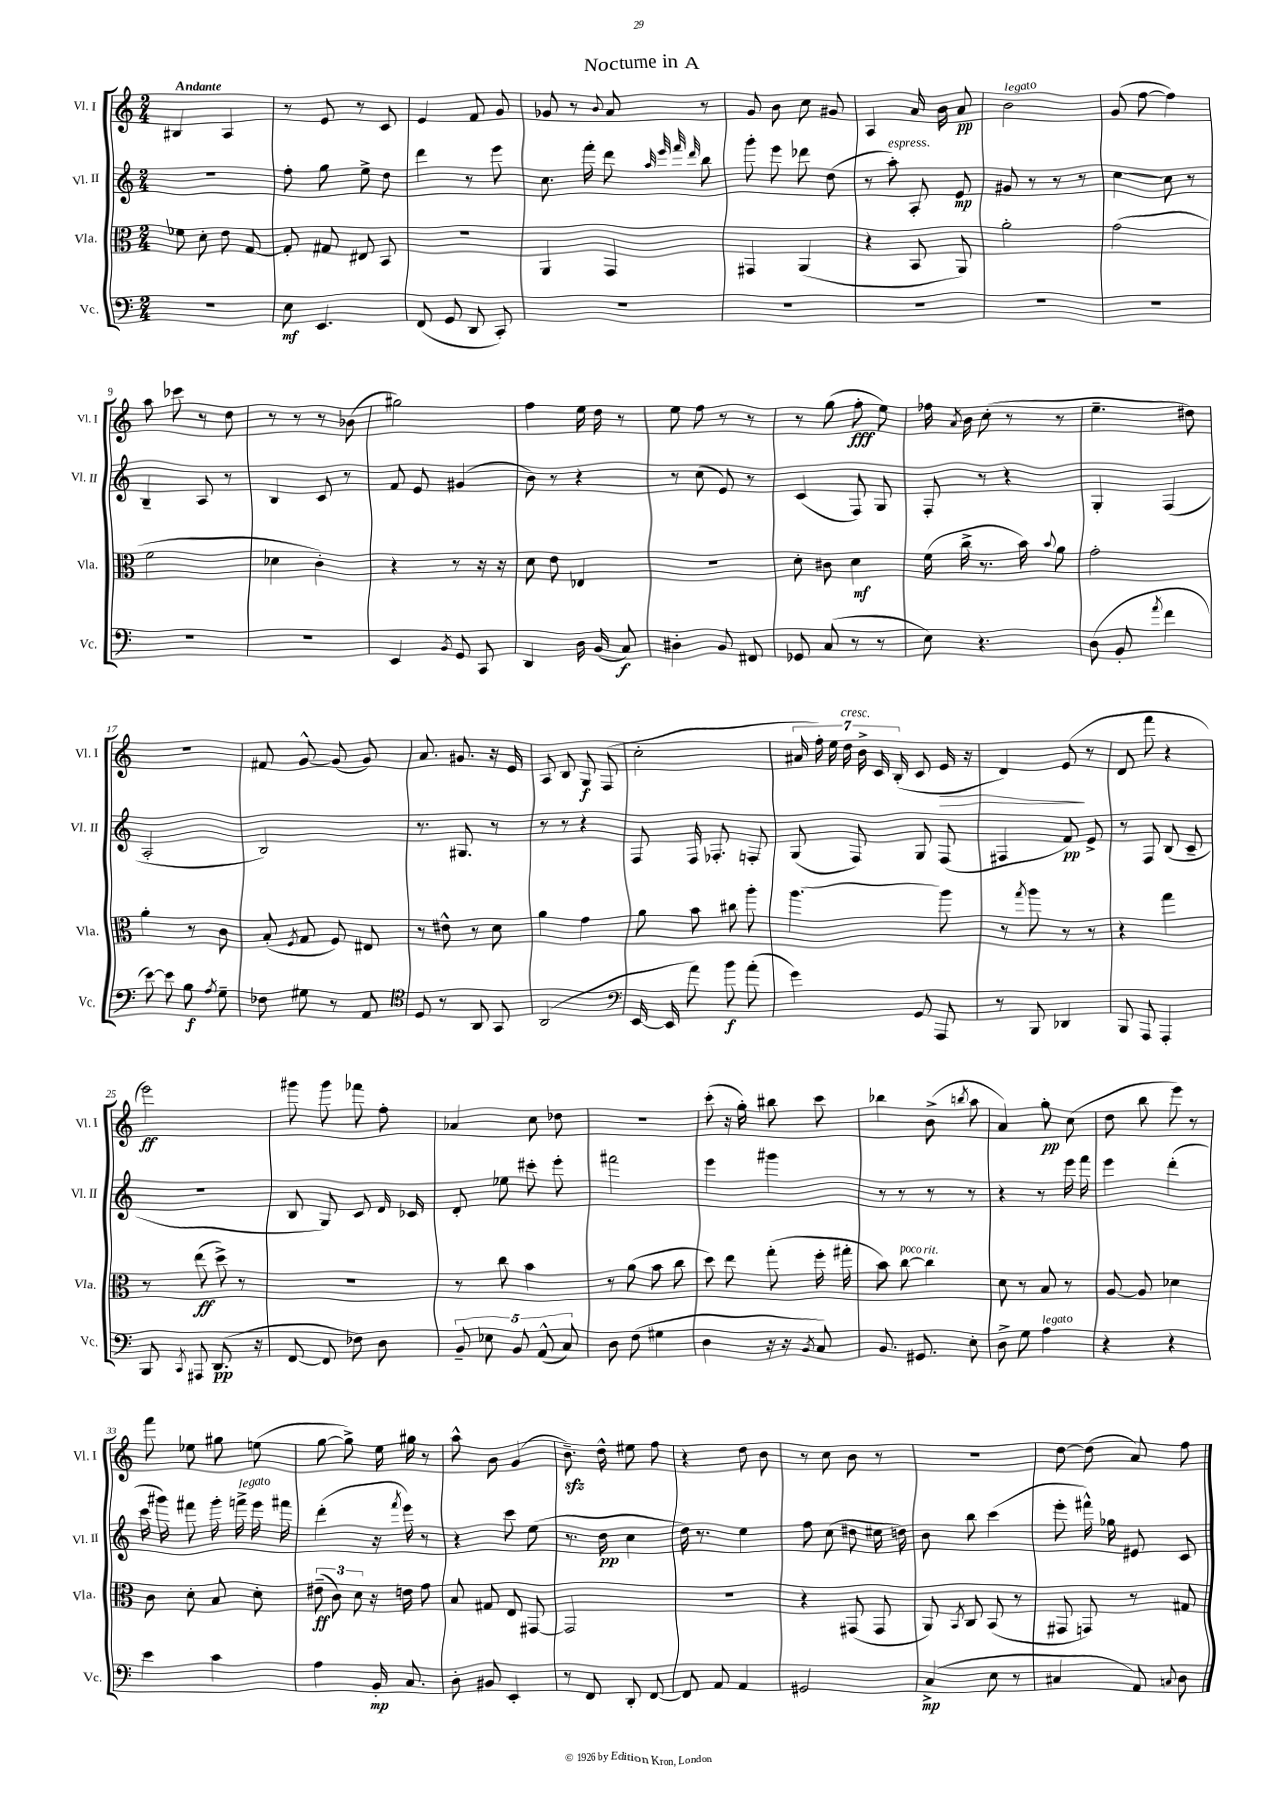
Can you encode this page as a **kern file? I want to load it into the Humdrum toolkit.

**kern	**kern	**kern	**kern
*staff4	*staff3	*staff2	*staff1
*clefF4	*clefC3	*clefG2	*clefG2
*k[]	*k[]	*k[]	*k[]
*M2/4	*M2/4	*M2/4	*M2/4
2r	8f-	2r	4B#
.	8d'	.	.
.	8e	.	4A
.	[8G	.	.
=	=	=	=
8E	8G']	8ff'	8r
4.EE	8G#	8gg	8e
.	8E#	8ee^	8r
.	8BB	8dd	8c
=	=	=	=
(8FF	2r	4ddd	4e
8GG	.	.	.
8DD	.	8r	8f
8CC')	.	8eee	8g
=	=	=	=
2r	4AA	8.cc	8g-
.	.	.	8r
.	.	16fff'	.
.	.	.	8qqb
.	4GG	8ddd	8a
.	.	32qqaa	.
.	.	32qqeee	.
.	.	32qqfff	.
.	.	32qqddd	.
.	.	8bb	8r
=	=	=	=
2r	4GG#	8ggg'	8g
.	.	8eee	8b
.	(4AA	8ddd-	8cc
.	.	(8dd	8g#
=	=	=	=
2r	4r	8r	4A
.	.	8aa')	.
.	8BB	8A'	16a
.	.	.	16b
.	8AA)	8e	8a
=	=	=	=
2r	2a'	8g#	2b
.	.	8r	.
.	.	8r	.
.	.	8r	.
=	=	=	=
2r	(2g	[4cc	(8g
.	.	.	[8ff
.	.	8cc]	4ff])
.	.	8r	.
=	=	=	=
2r	2f	4B~	8aa
.	.	.	8ccc-
.	.	8A	8r
.	.	8r	8dd
=	=	=	=
2r	4d-	4B	8r
.	.	.	8r
.	4c')	8c	8r
.	.	8r	(8b-
=	=	=	=
4EE	4r	8f	2gg#)
.	.	8e	.
8qBB	.	.	.
8GG	8r	(4g#	.
8CC	16r	.	.
.	16r	.	.
=	=	=	=
4DD	8d	8b)	4ff
.	8e	8r	.
16D	4E-	4r	16ee
(16BB	.	.	16dd
8C)	.	.	8r
=	=	=	=
4D#'	2r	8r	8ee
.	.	(8cc	8ff
8BB	.	8e)	8r
8FF#	.	8r	8r
=	=	=	=
8GG-	8d'	(4c	8r
(8C	8c#	.	(8gg
8r	4d	8F)	8ff'
8r	.	8G	8ee)
=	=	=	=
8E)	(16f	8F'	16ff-
.	.	.	8qa
.	16cc^	.	16b
4.r	8.r	8r	(8cc'
.	.	4r	8r
.	16b)	.	.
.	8qqb	.	.
.	8a	.	8r
=	=	=	=
(8D	2g'	4G'	4.ee~
8BB'	.	.	.
8qa	.	.	.
4f	.	(4F	.
.	.	.	8dd#)
=	=	=	=
[8e)	4a'	2A'	2r
8e]	.	.	.
8B	8r	.	.
8qA	.	.	.
8G~	8c	.	.
=	=	=	=
8F-	(8B'	2B)	8f#
.	8qF	.	.
8G#	8G	.	[8g^^
8r	8F)	.	(8g]
8AA	8E#	.	8g)
=	=	=	=
*clefC4	*	*	*
8D	8r	8.r	8.a
8r	8e#^^	.	.
.	.	8.G#	8.g#
8AA	8r	.	.
8GG	8d	8r	16r
.	.	.	16e
=	=	=	=
(2AA	4a	8r	8A
.	.	8r	8B
.	4g	4r	8G
.	.	.	(8F
=	=	=	=
*clefF4	*	*	*
[16EE	8a	8F	2cc'
16EE]	.	.	.
8a)	8b	16F	.
.	.	8.F-'	.
8b	8cc#	.	.
(8a'	8aa'	8F'	.
=	=	=	=
4g)	[4.aa	(8G	28a#
.	.	.	28ff')
.	.	.	28ee
.	.	.	28dd
.	.	8F)	.
.	.	.	28b^
.	.	.	28c
.	.	.	(28B'
8GG	.	8G	8c
8AAA	8aa]	(8F	16e
.	.	.	16r
=	=	=	=
8r	8r	4F#	4d)
.	8qgg	.	.
8BBB	8aa	.	.
4DD-	8r	8f)	(8e
.	8r	8e^	8r
=	=	=	=
8BBB	4r	8r	8d
8AAA	.	8F	8fff
4AAA'	4gg	(8B	4r
.	.	8c~	.
=	=	=	=
8BBB	8r	2r	2eee)
8qCC	.	.	.
8AAA#	(8ee	.	.
(8.DD	8dd^)	.	.
.	8r	.	.
16r	.	.	.
=	=	=	=
[8FF	2r	8B	8ggg#
8FF]	.	8G)	8ggg#
8F-)	.	8c	8fff-
8D	.	16d	8ff'
.	.	16c-	.
=	=	=	=
10BB~	8r	8d'	4a-
10E-	.	.	.
.	8cc	8ee-	.
10BB	.	.	.
.	4b	8ccc#'	8cc
(10AA^^	.	.	.
.	.	8eee'	8dd-
10C)	.	.	.
=	=	=	=
8D	8r	2fff#	2r
(8F	(8a	.	.
4G#	8b	.	.
.	8cc	.	.
=	=	=	=
4D	8dd)	4eee	(8ccc'
.	8ee	.	16r
.	.	.	16gg')
16r	(8gg'	4ggg#	8bb#
16r	.	.	.
8qBB	.	.	.
8C)	16ff'	.	8ccc
.	16gg#'	.	.
=	=	=	=
8.BB	8b)	8r	4bb-
.	[8cc	8r	.
8.GG#	.	.	.
.	4cc]	8r	(8b^
.	.	.	8qbb
8E'	.	8r	8aa
=	=	=	=
8D^	8d	4r	4a)
8G	8r	.	.
4A	8B	8r	8gg'
.	8r	16eee	(8cc
.	.	16fff	.
=	=	=	=
4r	[8A	4eee	8dd
.	8A]	.	8bb
4r	4d-	(4ddd'	8eee)
.	.	.	8r
=	=	=	=
4e	8c	16ccc	8fff
.	.	16ggg#)	.
.	8d'	8fff#	8ee-
4c	8B	16ggg#'	8gg#
.	.	16fff^	.
.	8d'	16eee	(8ee
.	.	16fff#	.
=	=	=	=
4A	(12e#~	(4ddd'	[8gg
.	12c)	.	.
.	.	.	8gg^])
.	12d	.	.
16BB'	16r	16r	16ee
.	.	8qfff	.
8.C	16e	16eee)	16gg#
.	8g	8r	8r
=	=	=	=
8D'	8B	4r	8aa^^
8BB#	8G#	.	8b
4EE'	8E	8ccc	(4g
.	[8GG#	(8ee	.
=	=	=	=
8r	2GG#]	8.r	8.b~)
8FF	.	.	.
.	.	16dd	16dd^^
8DD'	.	4cc	8ee#
[8FF	.	.	8ff
=	=	=	=
8FF]	2r	16dd)	4r
.	.	8.r	.
8AA	.	.	.
4AA	.	4ee	8dd
.	.	.	8b
=	=	=	=
2GG#	4r	8ff	8r
.	.	(8cc	8cc
.	(8GG#	8dd#	8b
.	8GG#	16ee#	8r
.	.	16dd)	.
=	=	=	=
(4C^	8AA)	8b	2r
.	8qBB	.	.
.	8C	8bb	.
8E	(8BB	(4ccc	.
8r	8r	.	.
=	=	=	=
4C#	8GG#	8eee'	[8dd
.	8GG)	16fff#^^)	(8dd]
.	.	16gg-	.
8AA)	8r	8e#	8a)
8qqC	.	.	.
8D	8G#	8c	8ff
==	==	==	==
*-	*-	*-	*-
